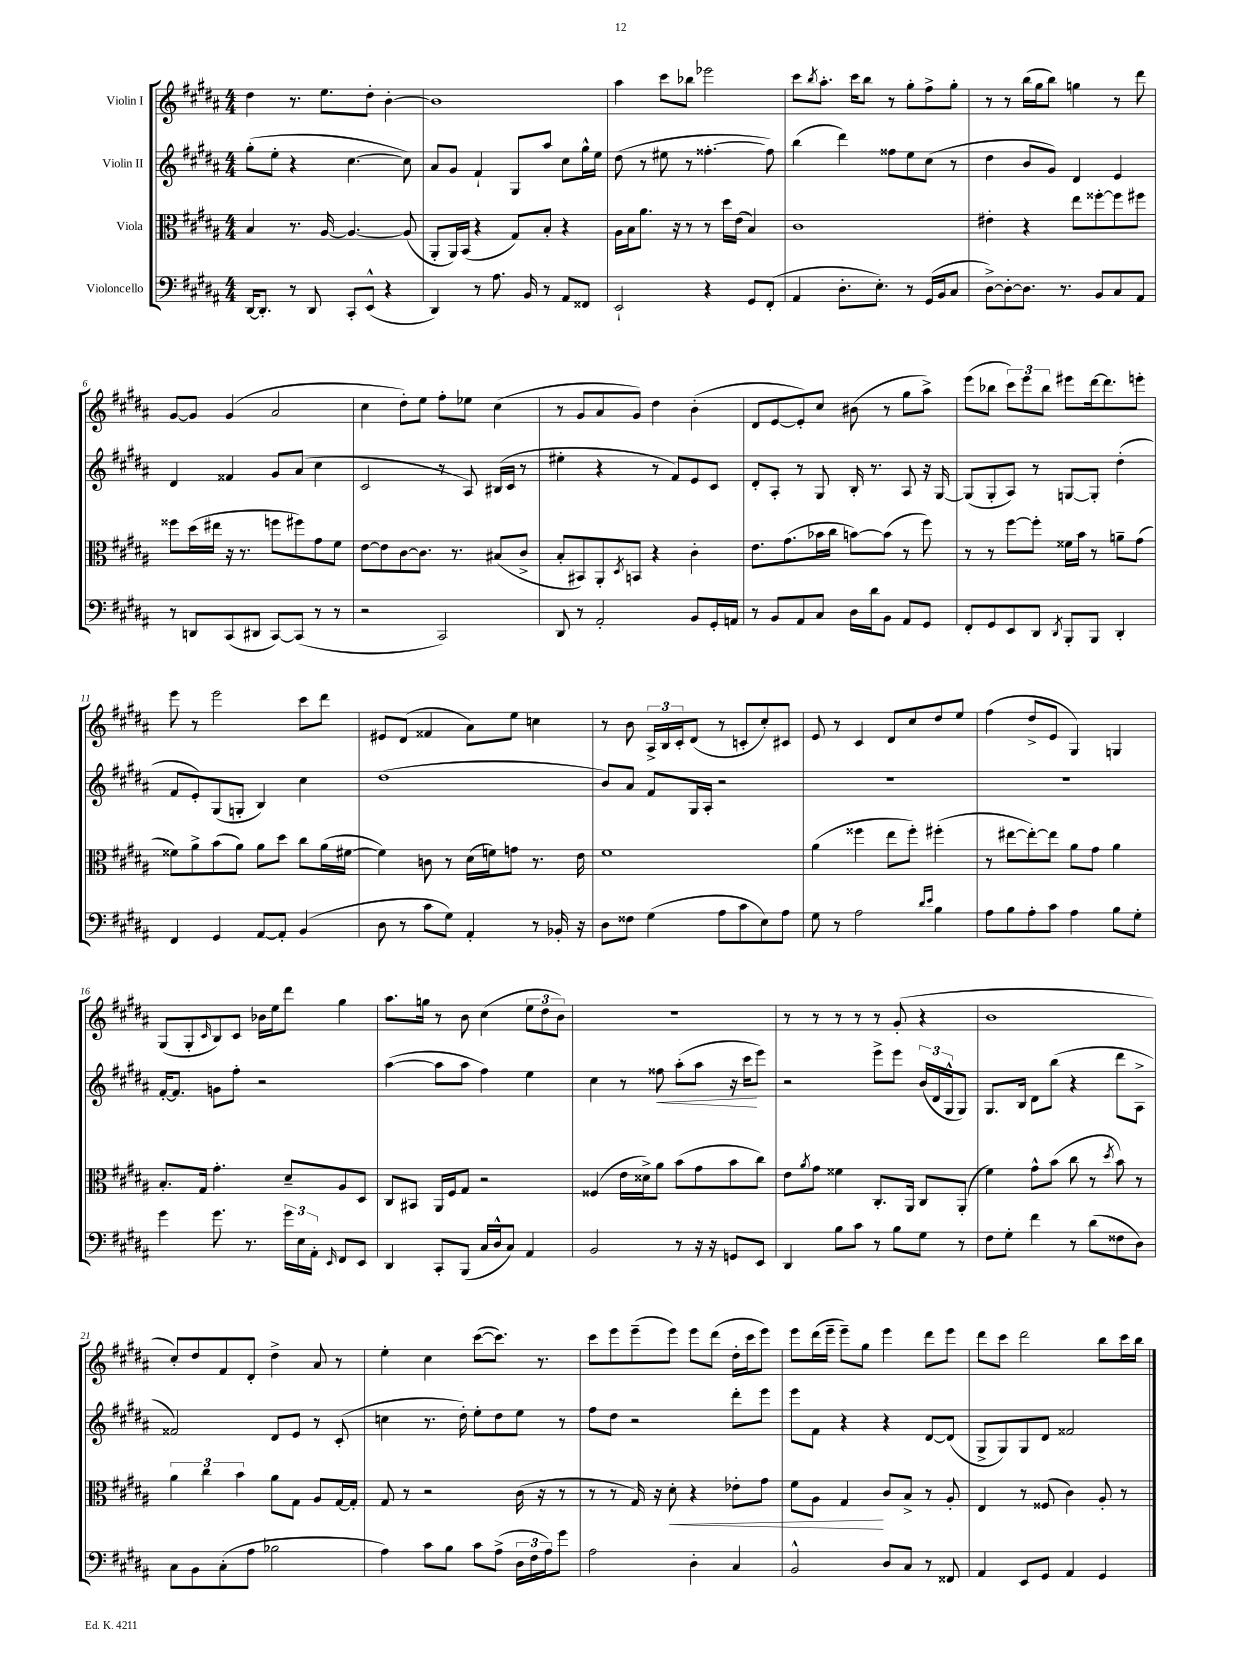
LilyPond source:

<<
\new StaffGroup <<
\new Staff = "s0" \with { instrumentName = "Violin I" } {
    \clef treble \key b \major \numericTimeSignature \time 4/4
    dis''4 r8. e''8. dis''8-. b'4~-. |
    b'1 |
    ais''4 cis'''8 bes''8 ees'''2 |
    cis'''8 \acciaccatura { b''8 } ais''8.-. cis'''16 b''8 r8 gis''8-. fis''8-> gis''8-. |
    r8 r8 b''16( gis''16 b''8) g''4 r8 dis'''8 |
    gis'8~ gis'8 gis'4( ais'2 |
    cis''4 dis''8-.) e''8 fis''8-. ees''8 cis''4( |
    r8 gis'8 ais'8 gis'8) dis''4 b'4-.( |
    dis'8 e'8~ e'8-.) cis''8 bis'8( r8 gis''8 ais''8->) |
    e'''8( bes''8 \tuplet 3/2 { cis'''8) e'''8 bes''8 } eis'''8 dis'''16~ dis'''8. e'''8-. |
    e'''8 r8 e'''2 cis'''8 dis'''8 |
    eis'8 dis'8( fisis'4 ais'8) e''8 c''4 |
    r8 b'8 \tuplet 3/2 { ais16-> b16 cis'16-. } dis'8( r8 c'8-. cis''8-.) cis'8 |
    e'8 r8 cis'4 dis'8 cis''8 dis''8 e''8 |
    fis''4( dis''8-> e'8 gis4) g4 |
    gis8( gis8-. \grace { cis'16 } b8) cis'8 bes'16 e''16 dis'''8 gis''4 |
    ais''8. g''16 r8 b'8 cis''4( \tuplet 3/2 { e''8 dis''8 b'8) } |
    r1 |
    r8 r8 r8 r8 r8 gis'8-.( r4 |
    b'1 |
    cis''8-.) dis''8 fis'8 dis'8-. dis''4-> ais'8 r8 |
    e''4-. cis''4 cis'''8~( cis'''8.) r8. |
    cis'''8 e'''8 e'''8--( e'''8) e'''8 dis'''8( dis''16-. cis'''16 e'''8) |
    e'''8 dis'''16( e'''16-- e'''8--) gis''8 e'''4 dis'''8 e'''8 |
    dis'''8 cis'''8 dis'''2 b''8 cis'''16 b''16 \bar "|." |
}
\new Staff = "s1" \with { instrumentName = "Violin II" } {
    \clef treble \key b \major \numericTimeSignature \time 4/4
    gis''8-.( e''8-. r4 cis''4.~ cis''8) |
    ais'8 gis'8 fis'4-! gis8 ais''8 cis''8 gis''16-^ e''16 |
    dis''8( r8 eis''8 r8 fisis''4.~-. fisis''8) |
    b''4( dis'''4) fisis''8 e''8 cis''8( r8 |
    dis''4 b'8 gis'8) dis'4 e'4 |
    dis'4 fisis'4 gis'8 ais'8( cis''4 |
    cis'2 r8 ais8) bis16( cis'16 r8 |
    eis''4-. r4 r8 fis'8) e'8 cis'8 |
    dis'8-. ais8-. r8 gis8 b16-. r8. ais8 r16 gis16~ |
    gis8( gis8-. ais8) r8 g8~ g8-. dis''4-.( |
    fis'8 e'8-.) gis8( g8-. b4) cis''4 |
    dis''1( |
    b'8) ais'8 fis'8 gis16 ais16-. r2 |
    R1 |
    R1 |
    fis'16~-. fis'8. g'8 fis''8-. r2 |
    ais''4~( ais''8 ais''8 fis''4) e''4 |
    cis''4 r8 fisis''8\< ais''8-.( ais''8 r16 cis'''16\! e'''8) |
    r2 e'''8-> e'''8 \tuplet 3/2 { b'16( dis'16 gis16-^ } gis8) |
    gis8. b16 dis'8 b''8( r4 dis'''8 ais8-> |
    fisis'2) dis'8 e'8 r8 cis'8-.( |
    c''4 r8. dis''16-.) e''8-. dis''8 e''8 r8 |
    fis''8 dis''8 r2 dis'''8-. e'''8 |
    e'''8 fis'8 r4 r4 dis'8~ dis'8( |
    gis8-> gis8) gis8 dis'8 fisis'2 \bar "|." |
}
\new Staff = "s2" \with { instrumentName = "Viola" } {
    \clef alto \key b \major \numericTimeSignature \time 4/4
    b4 r8. ais16~ ais4.~ ais8( |
    ais,8-. ais,16) b,16( r4 gis8) b8-. r4 |
    ais16 b16 ais'8. r16 r8 r8 dis''16 e'16( b4) |
    cis'1 |
    eis'4-. r4 e''8 fisis''8~-. fisis''8 fis''8 |
    fisis''8 dis''16( eis''16 r16 r8. f''8 fis''8) gis'8 fis'8 |
    e'8~ e'8 cis'8~ cis'8. r8. bis8( cis'8-> |
    b8-. bis,8) ais,8-. \acciaccatura { dis8 } b,8 r4 cis'4-. |
    e'8. gis'8.( bes'16 cis''16 b'8~) b'8( r8 fis''8) |
    r8 r8 fis''8~ fis''8-. fisis'16 b'16 r8 a'8-- gis'8( |
    fisis'8) ais'8-> b'8( ais'8) ais'8 dis''8 cis''8 ais'16( fis'16~ |
    fis'4) c'8 r8 dis'16( f'16) g'8 r8. e'16 |
    fis'1 |
    ais'4( fisis''4 e''8 fisis''8-.) fis''4-.( |
    r8 eis''8~ eis''8~-.) eis''8 ais'8 gis'8 ais'4 |
    b8.-. gis16 gis'4.-. dis'8-- ais8 dis8 |
    cis8 bis,8 ais,16 fis16 gis8 r2 |
    fisis4( e'16 disis'16->) ais'8 b'8( gis'8 b'8 cis''8) |
    e'8 \acciaccatura { ais'8 } gis'8 fisis'4 cis8.-. ais,16 cis8 ais,8-.( |
    fis'4) gis'8-^ b'8( cis''8 r8 \acciaccatura { dis''8 } b'8) r8 |
    \tuplet 3/2 { ais'4 cis''4 b'4 } ais'8 gis8 ais8 gis16~ gis16-. |
    gis8 r8 r2 cis'16( r16 r8 |
    r8 r8 gis16) r16 dis'8-.\< r4 ees'8-. gis'8 |
    fis'8 ais8 gis4\! cis'8 b8-> r8 ais8-. |
    e4 r8 fisis8( cis'4) ais8-. r8 \bar "|." |
}
\new Staff = "s3" \with { instrumentName = "Violoncello" } {
    \clef bass \key b \major \numericTimeSignature \time 4/4
    dis,16~ dis,8.-. r8 dis,8 cis,8-. e,8-^( r4 |
    dis,4) r8 ais8. b,16 r8 ais,8 fisis,8 |
    e,2-! r4 gis,8 fis,8-.( |
    ais,4 dis8.-. e8.-.) r8 gis,16( b,16 cis8 |
    dis8~->) dis8~-. dis8. r8. b,8 cis8 ais,8 |
    r8 d,8 cis,8( dis,8 cis,8~) cis,8( r8 r8 |
    r2 cis,2) |
    dis,8 r8 ais,2-. b,8 gis,16-. a,16 |
    r8 b,8 ais,8 cis8 dis16 dis'16 b,8 ais,8 gis,8 |
    fis,8-. gis,8 e,8 dis,8 \acciaccatura { dis,8 } b,,8-. b,,8 dis,4-. |
    fis,4 gis,4 ais,8~ ais,8-. b,4( |
    dis8 r8 cis'8 gis8) ais,4-. r8 bes,16-. r16 |
    dis8 fisis8 gis4( ais8 cis'8 e8) ais8 |
    gis8 r8 ais2 \grace { dis'16 e'16 } b4 |
    ais8 b8 ais8-. cis'8 ais4 b8 gis8-. |
    gis'4 gis'8. r8. \tuplet 3/2 { gis'16 e16 ais,16-. } \grace { e,16 } fis,8 e,8 |
    dis,4 cis,8-. b,,8( cis16 dis16-^ cis8) ais,4 |
    b,2 r8 r16 r16 g,8 e,8 |
    dis,4 b8 cis'8 r8 b8 gis8 r8 |
    fis8 gis8-. fis'4 r8 dis'8( fisis8 dis8) |
    cis8 b,8 cis8-.( ais8 bes2 |
    ais4) cis'8 b8 cis'8 ais8->( \tuplet 3/2 { dis16 fis16 ais16) } gis'8 |
    ais2 dis4-. cis4 |
    b,2-^ dis8 cis8 r8 fisis,8 |
    ais,4 e,8 gis,8 ais,4 gis,4 \bar "|." |
}
>>
>>
